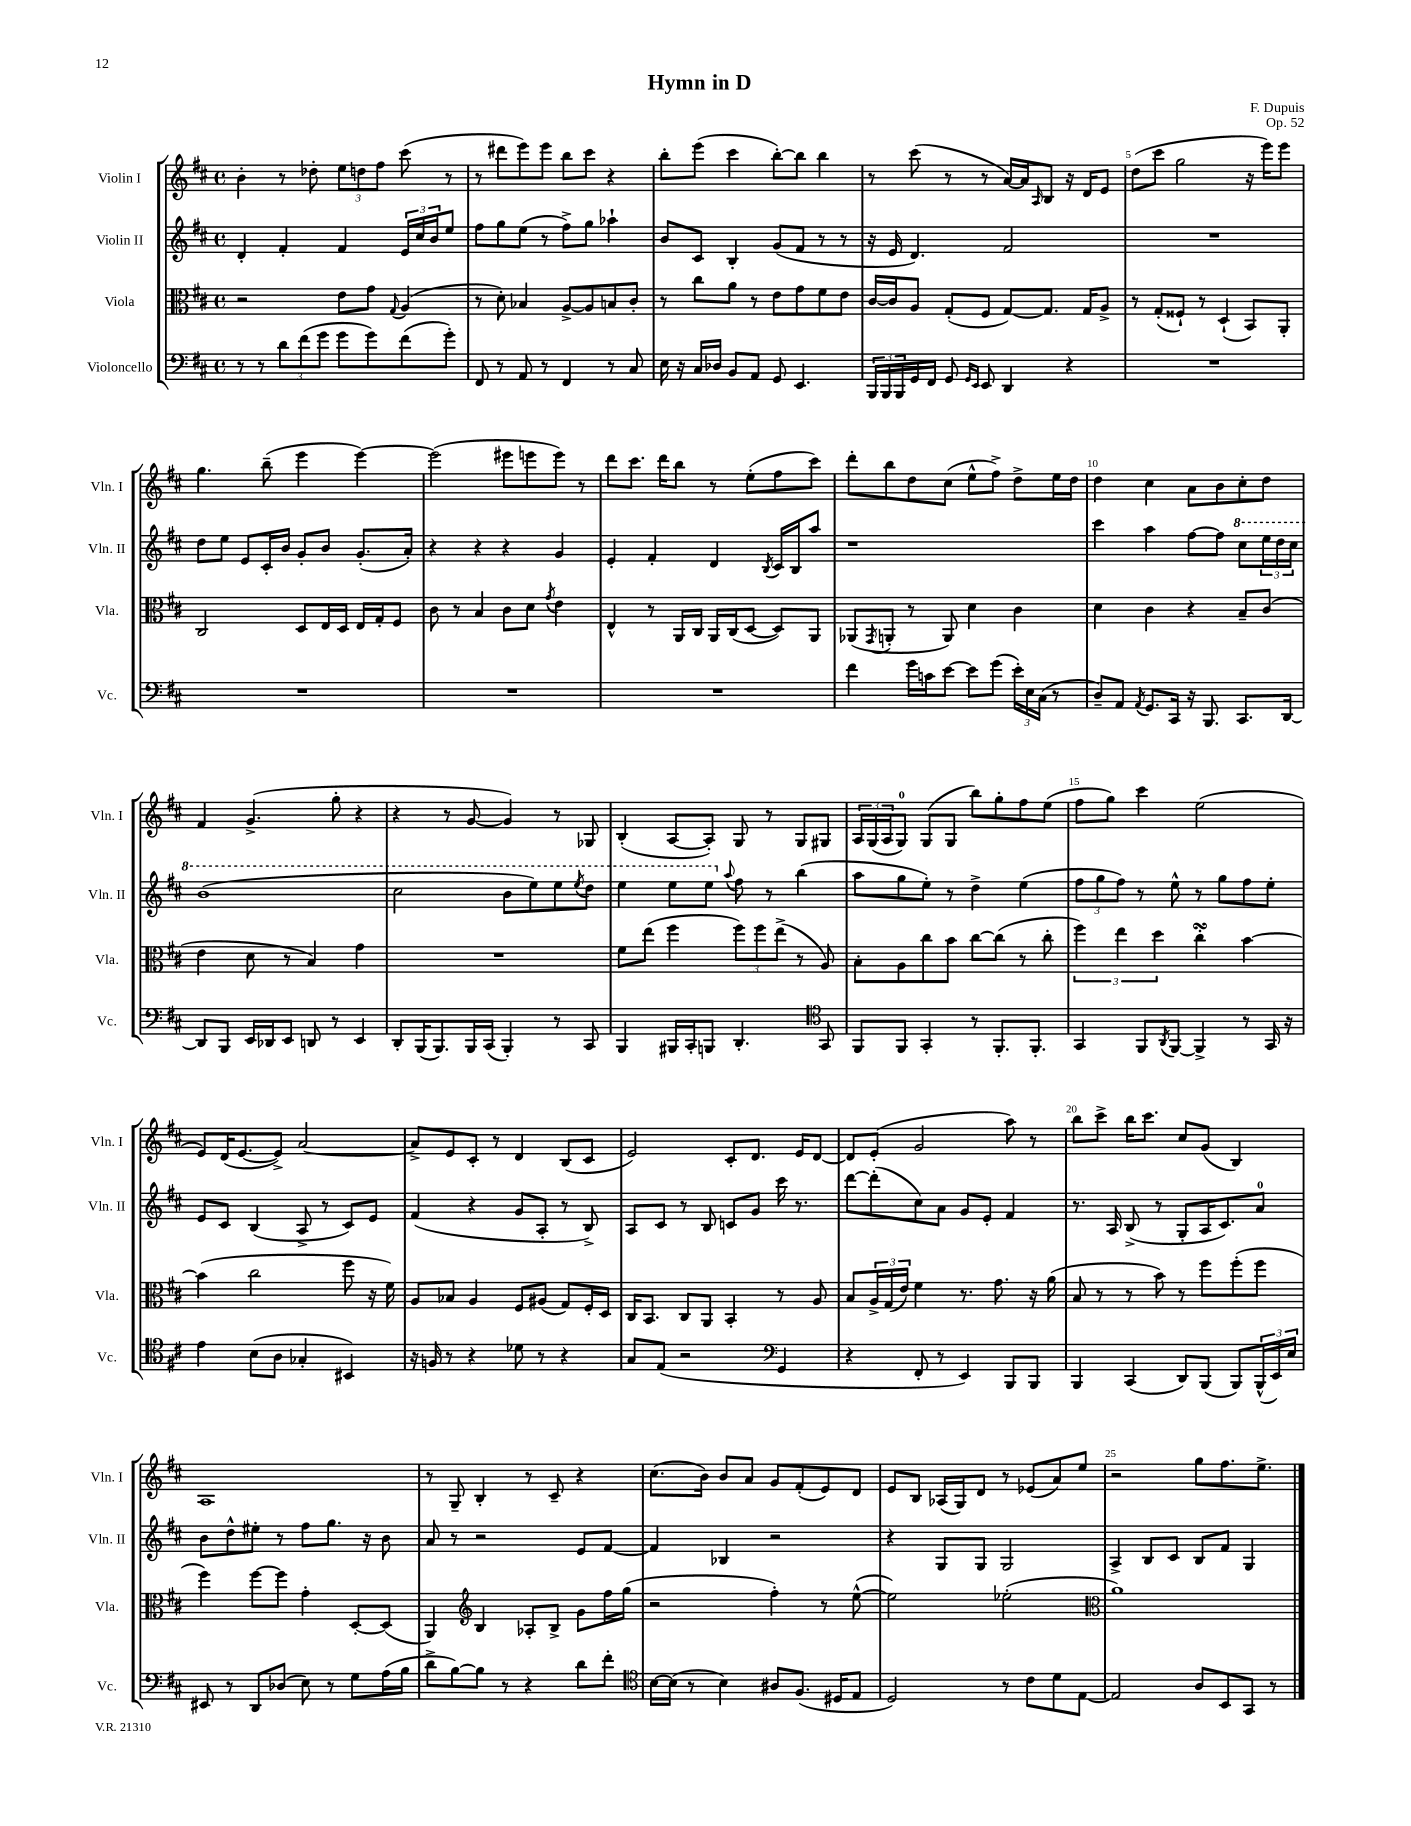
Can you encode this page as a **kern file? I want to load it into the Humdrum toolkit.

**kern	**kern	**kern	**kern
*staff4	*staff3	*staff2	*staff1
*clefF4	*clefC3	*clefG2	*clefG2
*k[f#c#]	*k[f#c#]	*k[f#c#]	*k[f#c#]
*M4/4	*M4/4	*M4/4	*M4/4
*met(c)	*met(c)	*met(c)	*met(c)
8r	2r	4d'	4b'
8r	.	.	.
12d	.	4f#'	8r
(12f#	.	.	.
.	.	.	8dd-'
12g	.	.	.
8g	8e	4f#	12ee
.	.	.	12dd
8g)	8g	.	.
.	.	.	12ff#
.	8qqG	.	.
(8f#	(4A	24e	(8ccc#
.	.	24cc#	.
.	.	24b	.
8g')	.	8ee	8r
=	=	=	=
8FF#	8r	8ff#	8r
8r	8d')	8gg	8ddd#
8AA	4B-	(8ee	8eee)
8r	.	8r	8eee
4FF#	[8A^	8ff#^)	8bb
.	8A]	8gg	8ccc#
8r	8B	4aa-`	4r
8C#	8c#'	.	.
=	=	=	=
16E	8r	8b	8bb'
16r	.	.	.
16C#	8cc#	8c#	(8eee
16D-	.	.	.
8BB	8a	4B'	4ccc#
8AA	8r	.	.
8GG	8e	(8g	[8bb')
4.EE	8g	8f#	8bb]
.	8f#	8r	4bb
.	8e	8r	.
=	=	=	=
24BBB	[16c#	16r	8r
24BBB	.	.	.
.	16c#]	16e	.
24BBB	.	.	.
16GG	8A	4.d)	(8ccc#
16FF#	.	.	.
8GG	(8G'	.	8r
16qqGG	.	.	.
16qqEE	.	.	.
8EE	8F#	.	8r
4DD	[8G)	2f#	[16a)
.	.	.	16a]
.	.	.	16qqA
.	8.G]	.	8B
4r	.	.	16r
.	16G	.	16d
.	8A^	.	8e
=	=	=	=
1r	8r	1r	(8dd
.	(8G'	.	8ccc#
.	8F##`)	.	2gg
.	8r	.	.
.	(4D`	.	.
.	8BB)	.	16r
.	.	.	16eee)
.	8AA'	.	8eee
=	=	=	=
1r	2C#	8dd	4.gg
.	.	8ee	.
.	.	8e	.
.	.	16c#'	(8bb~
.	.	16b	.
.	8D	8g'	4eee
.	16E	8b	.
.	16D	.	.
.	16E	(8.g'	[4eee)
.	16G'	.	.
.	8F#	.	.
.	.	16a')	.
=	=	=	=
1r	8c#	4r	(2eee]
.	8r	.	.
.	4B	4r	.
.	8c#	4r	8eee#
.	8d	.	8eee
.	8qg	.	.
.	4e	4g	8eee)
.	.	.	8r
=	=	=	=
1r	4E^^	4e'	8ddd
.	.	.	8.ccc#
.	8r	4f#'	.
.	.	.	16ddd
.	16AA	.	8bb
.	16C#	.	.
.	16AA	4d	8r
.	(16C#	.	.
.	[8D	.	(8ee'
.	.	8qB	.
.	8D])	16c#	8ff#
.	.	16B	.
.	8AA	8aa	8ccc#)
=	=	=	=
4f#	(8AA-	1r	8ddd'
.	8qGG	.	.
.	8AA'	.	8bb
16g	8r	.	8dd
16c	.	.	.
[8e	8AA)	.	(8cc#
8e]	4d	.	8ee^^
(8g	.	.	8ff#^)
24e')	4c#	.	8dd^
24E	.	.	.
(24C#	.	.	.
8r	.	.	16ee
.	.	.	16dd
=	=	=	=
8D~)	4d	4ccc#	4dd
8AA	.	.	.
8qAA	.	.	.
8.GG	4c#	4aa	4cc#
16CC#	.	.	.
16r	4r	[8ff#	8a
8.BBB	.	.	.
.	.	8ff#]	8b
8.CC#	8B~	8ccc#	8cc#'
.	(8c#	24eee	8dd
.	.	24ddd	.
[16DD	.	.	.
.	.	24ccc#	.
=	=	=	=
8DD]	4e	(1bb	4f#
8BBB	.	.	.
16EE	8d	.	(4.g^
16DD-	.	.	.
8EE	8r	.	.
8DD	4B)	.	.
8r	.	.	8gg'
4EE	4g	.	4r
=	=	=	=
8DD'	1r	2ccc#	4r
(16BBB	.	.	.
8.BBB)	.	.	.
.	.	.	8r
16BBB	.	.	[8g
(16CC#	.	.	.
4BBB')	.	8bb	4g])
.	.	8eee)	.
8r	.	8eee	8r
.	.	8qeee	.
8CC#	.	8ddd	8G-
=	=	=	=
4BBB	8f#	4eee	(4B'
.	(8ee	.	.
16BBB#	4ff#	8eee	[8A
16CC#'	.	.	.
8BBB	.	8eee	8A'])
.	.	8qqaa	.
4.DD'	12ff#)	8ff#	8G
.	12ff#	.	.
.	.	8r	8r
.	(12ee^	.	.
.	8r	(4bb	8G
*clefC4	*	*	*
8GG	8A)	.	8G#
=	=	=	=
8FF#	8B'	8aa	24A
.	.	.	(24G
.	.	.	24A
8FF#	8A	8gg	8G)
4GG'	8cc#	8ee')	(8G
.	8b	8r	8G
8r	[8cc#	4dd^	8bb)
8.FF#'	(8cc#]	.	8gg'
.	8r	(4ee	8ff#
8.FF#'	.	.	.
.	8cc#'	.	(8ee
=	=	=	=
4GG	6ff#)	12ff#	8ff#
.	.	12gg	.
.	.	.	8gg)
.	6ee	12ff#)	.
8FF#	.	8r	4ccc#
.	6dd	.	.
8qAA	.	.	.
[8FF#	.	8ee^^	.
4FF#^]	4cc#'	8r	(2ee
.	.	8gg	.
8r	[4b	8ff#	.
16GG	.	8ee'	.
16r	.	.	.
=	=	=	=
4e	(4b]	8e	8e)
.	.	8c#	(16d
.	.	.	[8.e
(8B	2cc#	(4B	.
8A	.	.	8e^])
4G-'	.	8A^	[2a
.	.	8r	.
4BB#)	8ff#	8c#)	.
.	16r	8e	.
.	16f#)	.	.
=	=	=	=
16r	8A	(4f#	8a^]
16F	.	.	.
8r	8B-	.	8e
4r	4A	4r	8c#'
.	.	.	8r
8d-	8F#	8g	4d
8r	(8A#	8A'	.
4r	8G)	8r	(8B
.	16F#'	8B^)	8c#
.	16D	.	.
=	=	=	=
8G	16C#	8A	2e)
.	8.BB	.	.
(8E	.	8c#	.
2r	8C#	8r	.
.	8AA	8B	.
.	4BB'	8c	8c#'
.	.	8g	8.d
*clefF4	*	*	*
4GG	8r	16ccc#	.
.	.	8.r	16e
.	8A	.	[8d
=	=	=	=
4r	8B	[8ddd	8d]
.	24A^	(8ddd']	(8e'
.	(24G	.	.
.	24e)	.	.
8FF#'	4f#	8cc#)	2g
8r	.	8a	.
4EE)	8.r	8g	.
.	.	8e'	.
.	8.g	.	.
8BBB	.	4f#	8aa)
8BBB	16r	.	8r
.	(16a	.	.
=	=	=	=
4BBB	8B	8.r	8bb
.	8r	.	8ccc#^
.	.	16A	.
(4CC#	8r	(8B^	16bb
.	.	.	8.ccc#
.	8b)	8r	.
8DD)	8r	8G'	8cc#
(8BBB	8ff#	16A	(8g
.	.	8.c#)	.
8BBB)	(8ff#'	.	4B)
(24BBB^^	8ff#	8a	.
24EE)	.	.	.
24E	.	.	.
=	=	=	=
8EE#	4ff#)	8b	1A
8r	.	8dd^^	.
8DD	[8ff#	8ee#'	.
(8D-	8ff#]	8r	.
8E)	4g'	8ff#	.
8r	.	8.gg	.
8G	[8D'	.	.
.	.	16r	.
(16A	(8D]	8b	.
16B	.	.	.
=	=	=	=
8d^	4AA)	8a	8r
[8B)	.	8r	8G~
*	*clefG2	*	*
8B]	4B	2r	4B'
8r	.	.	.
4r	8A-'	.	8r
.	8B^	.	8c#~
8d	8g	8e	4r
8f#'	16ff#	[8f#	.
.	(16gg	.	.
=	=	=	=
*clefC4	*	*	*
[16B	2r	4f#]	(8.cc#
(16B]	.	.	.
8r	.	.	.
.	.	.	16b)
4B)	.	4B-	8b
.	.	.	8a
8A#	4ff#')	2r	8g
(8.F#	.	.	(8f#'
.	8r	.	8e)
16D#	.	.	.
8E	([8ee^^	.	8d
=	=	=	=
2D)	2ee])	4r	8e
.	.	.	8B
.	.	8G	(16A-
.	.	.	16G)
.	.	8G	8d
8r	(2ee-'	2G	8r
8c#	.	.	(8e-
8d	.	.	8a)
[8E	.	.	8ee
=	=	=	=
*	*clefC3	*	*
2E]	1a)	4A^	2r
.	.	8B	.
.	.	8c#	.
8A	.	8B	8gg
8BB	.	8f#	8.ff#
8GG	.	4G	.
.	.	.	8.ee^
8r	.	.	.
==	==	==	==
*-	*-	*-	*-
